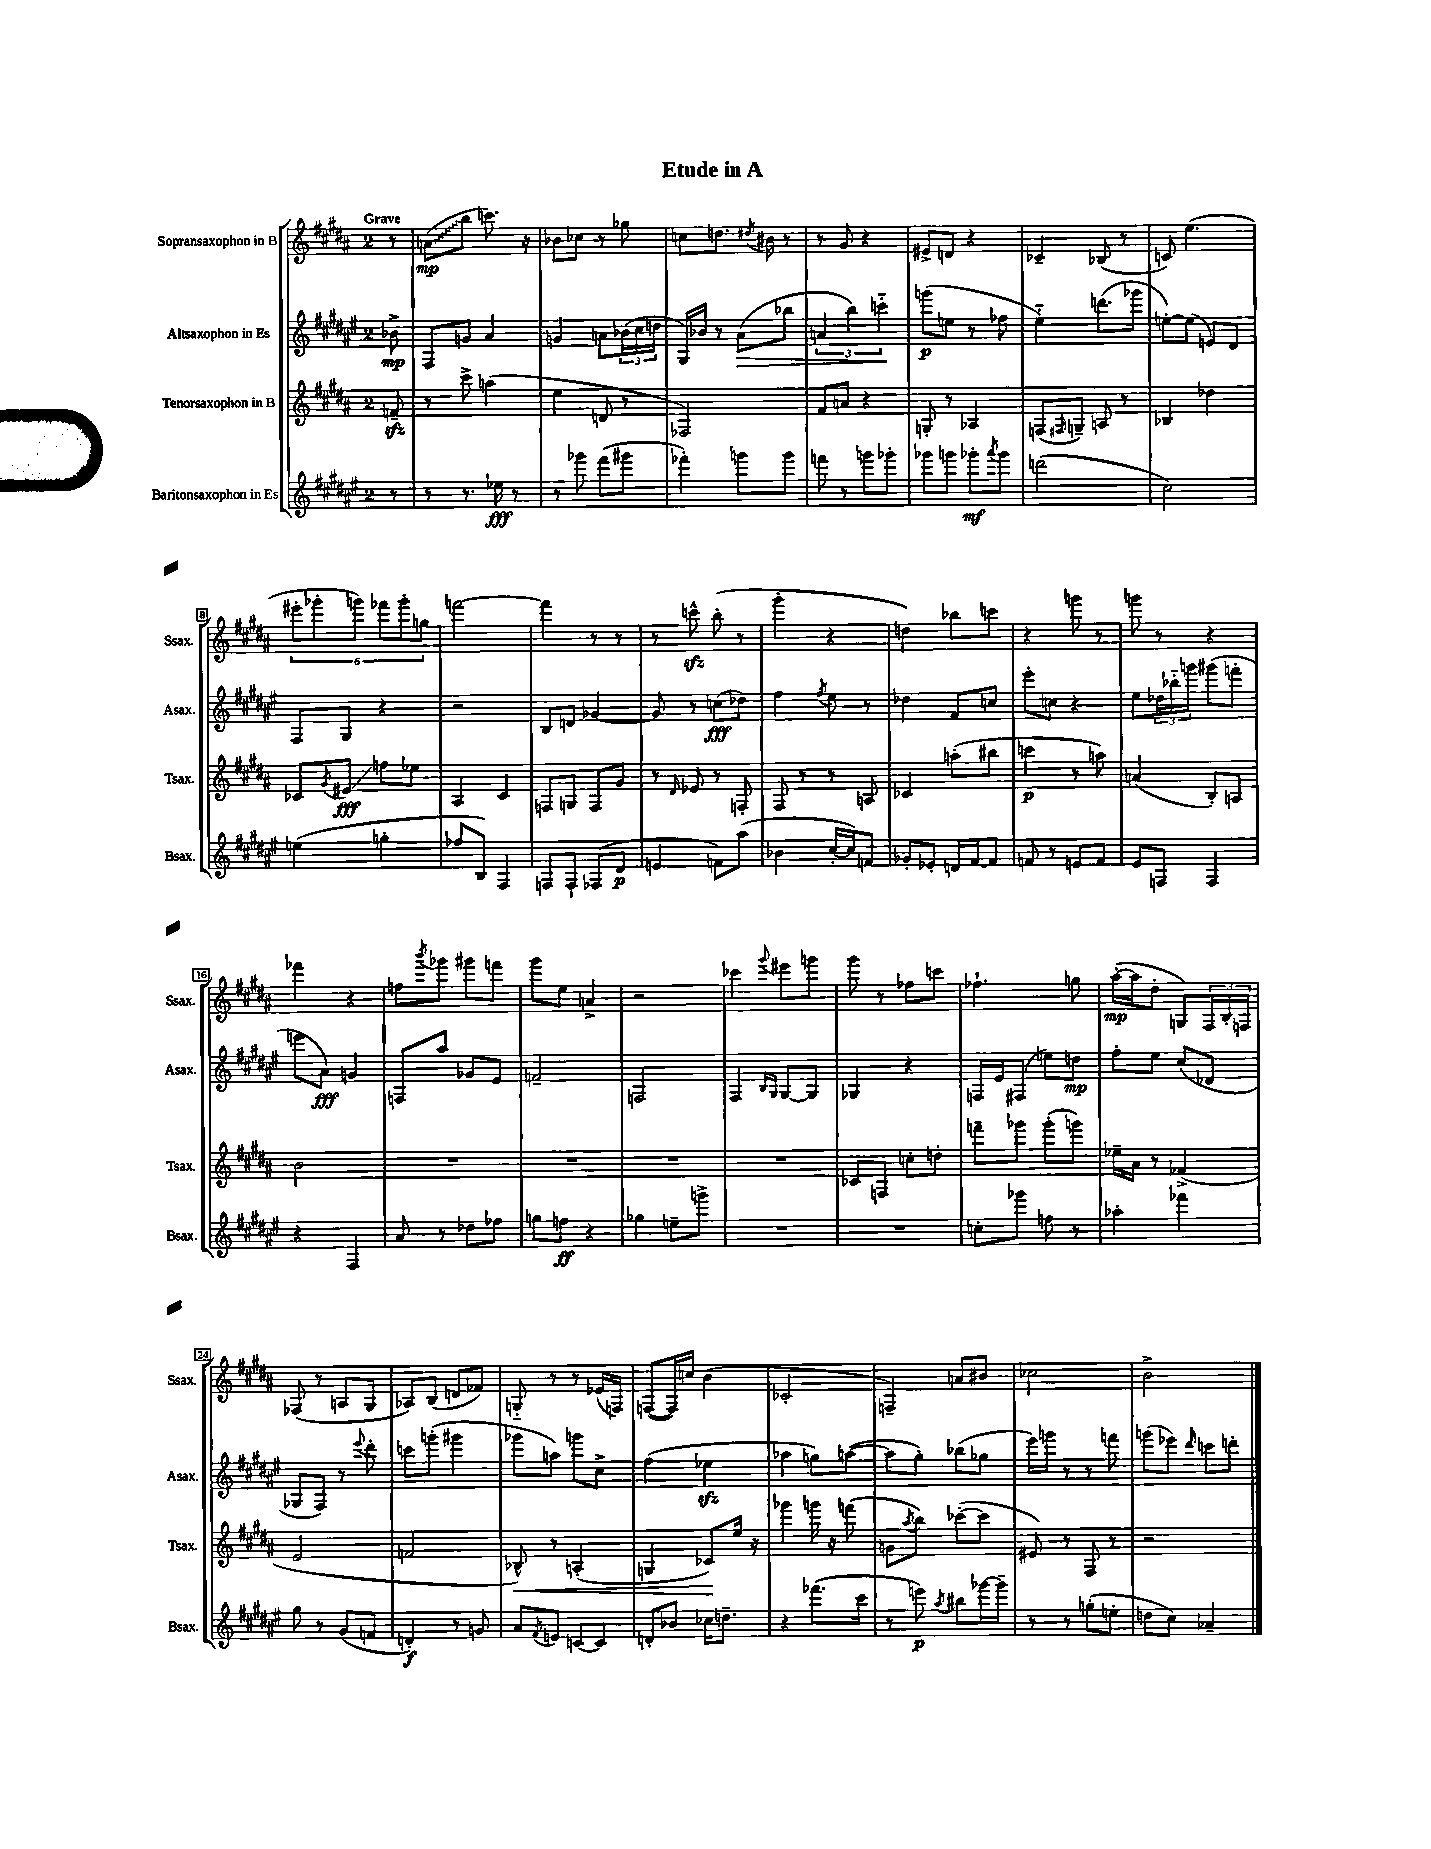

**kern	**kern	**kern	**kern
*staff4	*staff3	*staff2	*staff1
*clefG2	*clefG2	*clefG2	*clefG2
*k[f#c#g#d#a#e#]	*k[f#c#g#d#a#]	*k[f#c#g#d#a#e#]	*k[f#c#g#d#a#]
*M2/4	*M2/4	*M2/4	*M2/4
8r	8f~	8b-^	8r
=	=	=	=
8r	8r	8F#	(8a
8.r	8ccc#^	8g	8bb
.	(4aa	4a#	8.ccc)
16ee-	.	.	.
8r	.	.	.
.	.	.	16r
=	=	=	=
8r	4ee	4g	8b-
8ggg-	.	.	8cc-
(8fff#	8d	8a	8r
8ggg#	8r	(24b-	8gg-
.	.	24cc#	.
.	.	24dd	.
=	=	=	=
4fff-')	2F-)	16G#)	8cc
.	.	16b-	.
.	.	8r	8.dd
8ggg	.	(8a#	.
.	.	.	8qdd#
.	.	.	16b#
8ggg	.	8bb-	8r
=	=	=	=
8fff	8f#	6a	8r
8r	8a	.	8g#
.	.	6bb)	.
8ggg	4r	.	4r
.	.	6ccc'~	.
8ggg-'	.	.	.
=	=	=	=
8ggg-	8G'	(8ggg	8e#^
8ggg	8r	8ee	8d
8ggg-'	4A-	8r	4r
8qaaa#	.	.	.
8ggg-	.	8ff-	.
=	=	=	=
(2ddd	(8F	4ee#'~)	4c-~
.	16qqF#	.	.
.	8G~)	.	.
.	8A	(8.ddd	(8B-
.	8r	.	8r
.	.	16ggg-	.
=	=	=	=
2cc#)	4B-	[8ee')	8c)
.	.	(8ee]	(4.ee
.	4dd-	8e)	.
.	.	8d#	.
=	=	=	=
(4ee	8c-	8F#	12eee#'
.	.	.	12ggg-'
.	8qg#	.	.
.	8e#	8G#	.
.	.	.	12ggg)
4gg'	8ff	4r	12fff-
.	.	.	12ggg'
.	8ee-	.	.
.	.	.	12gg
=	=	=	=
8ff-	4A#	2r	[2fff
8B)	.	.	.
4F#	4c#	.	.
=	=	=	=
8F	8F	8B	4fff]
8F`	8G	8d	.
(8F-	8F	[4g-	8r
8d#	8g#	.	8r
=	=	=	=
4e	8r	8g-]	8r
.	16qqd#	.	.
.	8e-	8r	8ccc^^
8f)	8r	(8cc	(8bb'
(8aa#	8F'	8dd-)	8r
=	=	=	=
4b-	8F#	4ff#	4ggg#'
.	8r	.	.
.	.	8qff#	.
[16cc#'	8r	8ee#	4r
16cc#])	.	.	.
8f	8A	8r	.
=	=	=	=
8g-'	4c-	4dd-	4dd)
8e-'	.	.	.
16d	(8aa'	8f#	8bb-
[16f#	.	.	.
8f#]	8bb#	8cc	8ccc
=	=	=	=
8f	4ccc	8eee#'	4r
8r	.	8cc	.
8e	8r	4r	8ggg
8f	8aa)	.	8r
=	=	=	=
8e#	(4a	8ee#	8ggg
8F	.	24dd-	8r
.	.	24bb-'~	.
.	.	24ggg	.
4F	8B')	(8ggg#	4r
.	8A	8fff'	.
=	=	=	=
4r	2b	8eee	4fff-
.	.	8a#)	.
4F#	.	4g	4r
=	=	=	=
8a#	2r	8F	8ff
.	.	.	8qbbb
8r	.	8aa#	8ggg-
8dd-	.	8g-	8ggg#
8ff-	.	8e#	8fff
=	=	=	=
8gg	2r	2f~	8ggg#
8ff	.	.	8ee
4r	.	.	4a^
=	=	=	=
4gg-	2r	2F	2r
8ee~	.	.	.
8ggg^	.	.	.
=	=	=	=
2r	2r	4F#	4ccc-
.	.	16qqB	.
.	.	16qqG#	8qqggg#
.	.	[8G#	8eee#
.	.	8G#]	8ggg
=	=	=	=
2r	8c-	4G-	8ggg#
.	8F	.	8r
.	8cc'	4r	8ff-
.	8dd'	.	8ccc
=	=	=	=
8cc'	8fff~	16F	4.ff-`
.	.	16e#	.
8ggg-	8ggg-	(8F#	.
8ff	(8ggg-'	8ee)	.
8r	8ggg)	8dd	8gg
=	=	=	=
4aa-'	16ee-~	8ff#'	([16aa#'
.	16a#	.	16aa#]
.	8r	8ee#	8dd#'
4fff-	(4f-^	(8cc#	8G)
.	.	8d-	24F#
.	.	.	24B'
.	.	.	24F
=	=	=	=
8gg#	2e	8G-	(8F-
8r	.	8F#)	8r
(8g#	.	8r	8A
.	.	8qqeee#	.
8f	.	8ddd#'	8G#
=	=	=	=
4d')	2f	8ccc	8A-)
.	.	(8ggg'	(8B
8r	.	4ggg#	8d
8g	.	.	8f-)
=	=	=	=
8a#	8B-^^)	8ggg-	8G'~
8qf#	.	.	.
8e	8r	8aa)	8r
[8c	(4A'	8ggg	8r
8c]	.	8cc#^	(16e-
.	.	.	16F)
=	=	=	=
8d'	4G	(4ff#	([8F
8b-	.	.	16F])
.	.	.	16cc
16cc-	8c-)	4ee-	(4b
8.dd~	.	.	.
.	16ee	.	.
.	16r	.	.
=	=	=	=
4r	4ggg-	4aa-	2c-'
(8.fff-	16ggg	8gg)	.
.	16r	.	.
.	(8fff	([8aa	.
16ccc#	.	.	.
=	=	=	=
8r	8g	8aa]	4F~)
.	8qaa#	.	.
8eee)	8bb)	8gg#')	.
8qaa#	.	.	.
8bb#	([8ccc-'	(8bb-	8a
[16ggg-	8ccc-]	8gg-	8b#
16ggg-~]	.	.	.
=	=	=	=
8r	8e#)	16eee#)	2cc-
.	.	16ggg	.
8r	8r	8r	.
(8gg'	8F#	8r	.
8ee'	8r	8fff	.
=	=	=	=
8dd	2r	(8ggg	2b^
8cc#)	.	8eee-)	.
.	.	16qqddd#	.
4a-~	.	8ccc	.
.	.	8ddd'	.
==	==	==	==
*-	*-	*-	*-
